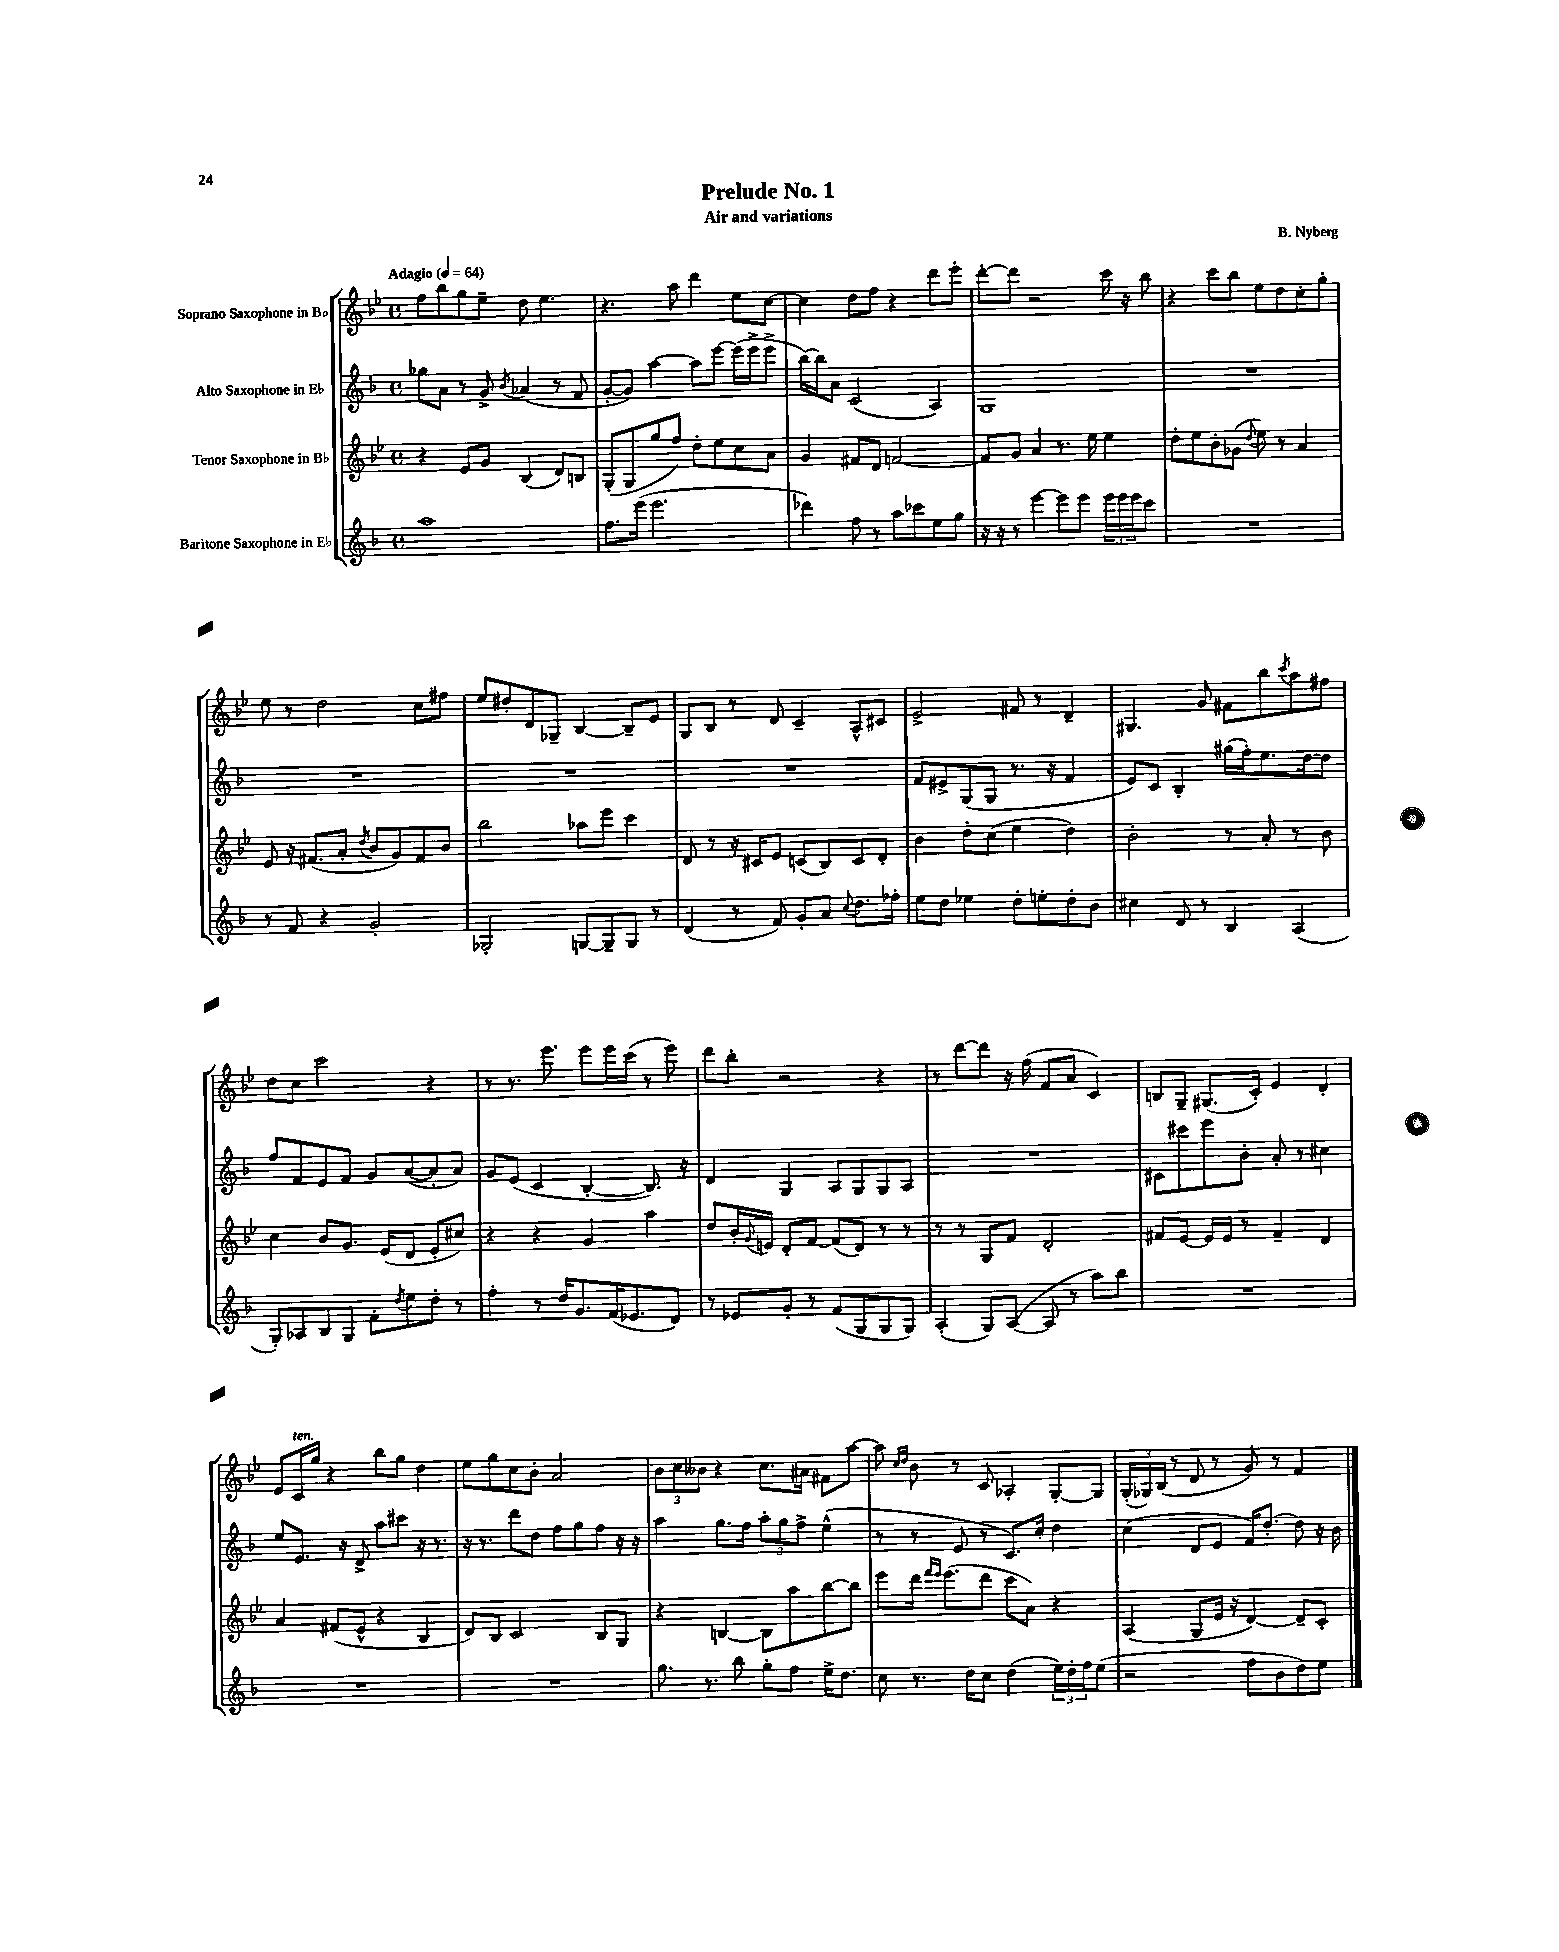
\header { title = "Prelude No. 1" composer = "B. Nyberg" subtitle = "Air and variations" }
<<
\new StaffGroup <<
\new Staff = "s0" \with { instrumentName = "Soprano Saxophone in Bb" } {
    \clef treble \key bes \major \defaultTimeSignature \time 4/4 \tempo "Adagio" 4 = 64
    f''8 bes''8 g''8 ees''8-- d''8 ees''4. |
    r4. a''8 d'''4 ees''8 c''8~ |
    c''4 d''8 f''8 r4 d'''8 ees'''8-. |
    d'''8~-. d'''8 r2 c'''16 r16 bes''8 |
    r4 c'''8 bes''8 ees''8 d''8 c''8-. g''8-. |
    ees''8 r8 d''2 c''8 fis''8 |
    ees''8 dis''8-. d'8 ges8-- bes4~ bes8-- ees'8 |
    g8 bes8 r8 d'8 c'4-- a8-^ cis'8 |
    ees'2-> fis'8 r8 d'4-- |
    gis4. g'8 fis'8 bes''8 \acciaccatura { c'''8 } a''8 fis''8 |
    d''8 c''8 c'''2 r4 |
    r8 r8. ees'''8. ees'''8 ees'''16 c'''16( r8 ees'''8) |
    d'''8 bes''8-. r2 r4 |
    r8 d'''8~ d'''8 r16 f''16( f'8 a'8 c'4) |
    b8 g8-- gis8.( c'16-.) ees'4 d'4-. |
    ees'8 c'16^\markup { \italic "ten." } g''16 r4 bes''8 g''8 d''4 |
    ees''8 g''8 c''8 bes'8-. a'2 |
    \tuplet 3/2 { bes'8 c''8 beses'8 } r4 c''8. ais'16 fis'8 a''8~ |
    a''8 \grace { c''16 d''16 } bes'8 r8 c'8 aes4-. g8~-. g8 |
    \tuplet 3/2 { g16-.( ges16) bes16( } r8 d'8 r8 g'8) r8 f'4 \bar "|." |
}
\new Staff = "s1" \with { instrumentName = "Alto Saxophone in Eb" } {
    \clef treble \key f \major \defaultTimeSignature \time 4/4
    ges''8 a'8 r8 g'8-> \acciaccatura { bes'8 } aes'4( r8 f'8 |
    g'8~-. g'8) a''4~ a''8 e'''8~ e'''16( e'''16-> e'''8-> |
    bes''16~) bes''16 a'8 c'2( a4) |
    g1 |
    R1 |
    R1 |
    R1 |
    R1 |
    f'8 eis'8-> g8( g8 r8. r16 f'4 |
    e'8) c'8 bes4-. gis''16( f''16-.) e''8. d''16~ d''8 |
    f''8 f'8 e'8 f'8 g'8 a'8~( a'8-. a'8) |
    g'8 e'8( c'4 bes4~-. bes8.) r16 |
    d'4 g4 a8 g8 g8 a8 |
    R1 |
    cis'8 cis'''8 e'''8 bes'8-. a'8-. r8 cis''4 |
    e''8 e'8. r16 d'8-> a''8 cis'''8 r16 r8. |
    r16 r8. d'''8 d''8 f''8 g''8 f''8 r16 r16 |
    a''4 g''8. f''16 \tuplet 3/2 { a''8-. g''8 f''8-> } e''4-^( |
    r8 r8 e'8 r8 c'8.) c''16-. d''4 |
    c''4( d'8 e'8 f'16) d''8.~-. d''8 r16 bes'16 \bar "|." |
}
\new Staff = "s2" \with { instrumentName = "Tenor Saxophone in Bb" } {
    \clef treble \key bes \major \defaultTimeSignature \time 4/4
    r4 ees'8 g'8 bes4( d'8) b8 |
    g8-.( g8 g''8 f''8) d''8-. ees''8 c''8 a'8 |
    g'4 fis'8 d'8 f'2~ |
    f'8 g'8 a'4 r8. ees''16 ees''4 |
    d''8-. ees''8 bes'8-. ges'8( \appoggiatura { d''8 } ees''8) r8 a'4 |
    ees'8 r16 fis'8.( a'8-. \acciaccatura { d''8 } bes'8 g'8) fis'8 bes'8 |
    bes''2 aes''8 ees'''8 c'''4 |
    d'8 r8 r16 cis'16 ees'8 c'8( bes8) c'8 d'8-. |
    bes'4 d''8-. c''8( ees''4 d''4) |
    bes'2-. r8 a'8-. r8 bes'8 |
    c''4 bes'8 g'8. ees'16( d'8 ees'8-. cis''8) |
    r4 r4 g'4 a''4 |
    d''8 bes'16-. \appoggiatura { g'8 } e'16 d'8-. f'8~ f'8( d'8) r8 r8 |
    r8 r8 g8 f'8 d'2-. |
    fis'8 ees'8~ ees'16 ees'16 r8 fis'4-- d'4 |
    a'4 fis'8( ees'8-^ r4 bes4 |
    d'8) bes8 c'2 bes8 g8 |
    r4 b4~ b8 a''8 bes''8~ bes''8 |
    ees'''8 d'''16 \grace { f'''16 ees'''16 } ees'''8.( d'''8 c'''8 a'8) r4 |
    a4( g8 ees'16 r16 d'4~) d'8-- c'8-. \bar "|." |
}
\new Staff = "s3" \with { instrumentName = "Baritone Saxophone in Eb" } {
    \clef treble \key f \major \defaultTimeSignature \time 4/4
    a''1 |
    f''8. e'''16( e'''2. |
    des'''4) f''8 r8 a''8 ces'''8 e''8 g''8 |
    r16 r16 r8 e'''4~ e'''8 e'''8 \tuplet 3/2 { e'''16 e'''16 e'''16 } c'''8 |
    R1 |
    r8 f'8 r4 g'2-. |
    ges2-. g8~ g8-- g8 r8 |
    d'4( r8 f'8) g'8-. a'8 \appoggiatura { c''8 } d''8. fes''16-. |
    e''8 d''8 ees''4 d''8-. e''8-. d''8-. bes'8 |
    cis''4 d'8 r8 bes4 a4( |
    g8-.) aes8 bes8 g8 f'8-. \acciaccatura { d''8 } e''8 d''8-. r8 |
    f''4-. r8 d''16 g'8. f'16( ees'8. d'8) |
    r8 ees'8 g'8-. r8 f'8( g8 g8 g8) |
    a4-.( g8) a8~( a8 r8 a''8) bes''8 |
    R1 |
    R1 |
    R1 |
    g''8. r8. bes''8 g''8-. f''8 e''16-> d''8. |
    c''8 r8. d''16 c''8 d''4( \tuplet 3/2 { e''16) d''16-. f''16 } e''8( |
    r2 f''8 bes'8 d''8) e''8 \bar "|." |
}
>>
>>
\layout { \context { \Score \remove "Bar_number_engraver" } }
